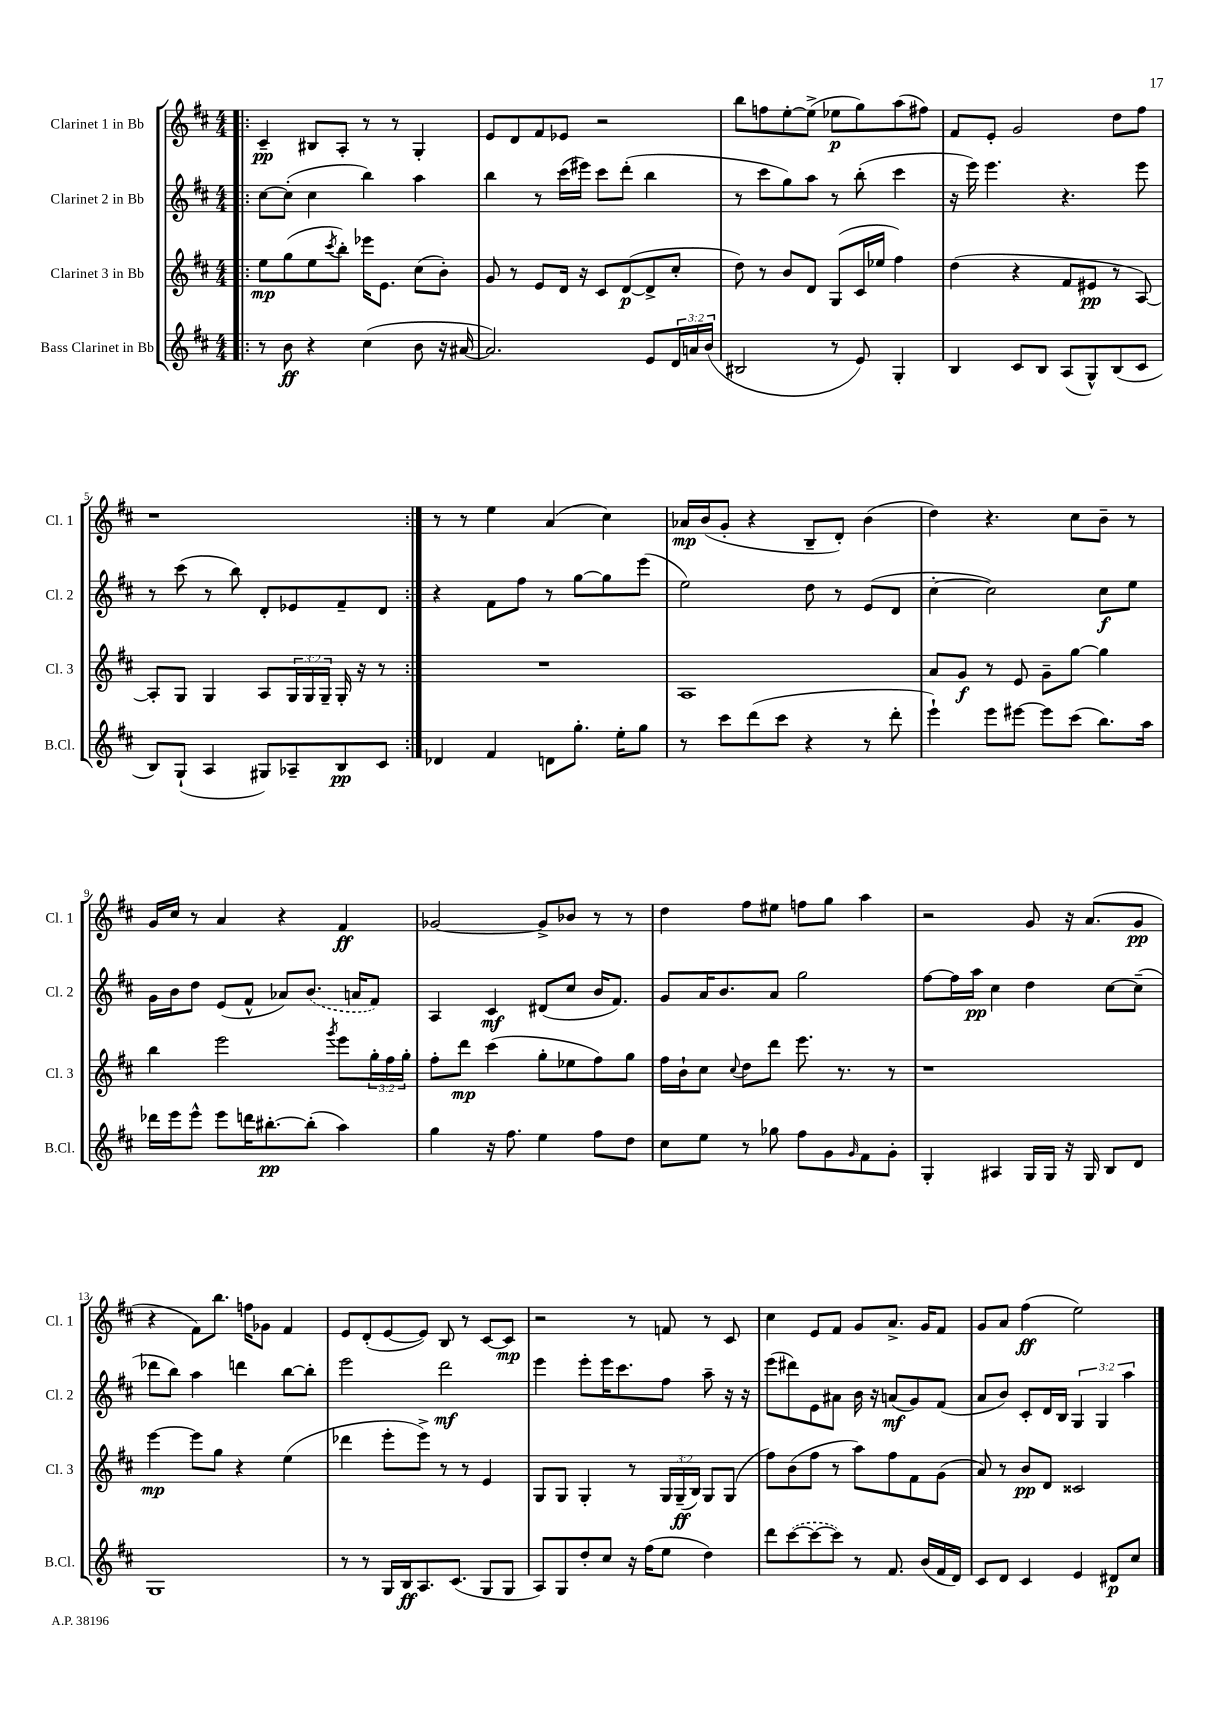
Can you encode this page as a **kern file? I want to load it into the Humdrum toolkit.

**kern	**kern	**kern	**kern
*staff4	*staff3	*staff2	*staff1
*clefG2	*clefG2	*clefG2	*clefG2
*k[f#c#]	*k[f#c#]	*k[f#c#]	*k[f#c#]
*M4/4	*M4/4	*M4/4	*M4/4
=!|:	=!|:	=!|:	=!|:
8r	8ee\L	[8cc#\L	4c#~/
8b\	(8gg\	(8cc#'\]J	.
4r	8ee\	4cc#\	8B#/L
.	8qccc#/	.	.
.	8bb'\J)	.	8A'/J
(4cc#\	16eee-\LK	4bb\)	8r
.	8.e\J	.	.
.	.	.	8r
8b\	(8cc#\L	4aa\	4G'/
16r	8b'\J)	.	.
[16a#/	.	.	.
=	=	=	=
2.a#/])	8g/	4bb\	8e/L
.	8r	.	8d/
.	8e/L	8r	8f#/
.	16d/Jk	(16ccc#\LL	8e-/J
.	16r	16eee#\JJ)	.
.	8c#/L	8ccc#\L	2r
.	([8d/	(8ddd'\J	.
8e/L	8d^/]	4bb\	.
24d/L	8cc#'/J	.	.
24a/	.	.	.
(24b/JJ	.	.	.
=	=	=	=
2B#/	8dd\)	8r	8bb\L
.	8r	8ccc#\L	8ff\
.	8b/L	8gg\)	[8ee'\
.	8d/J	8aa\J	(8ee^\]J
8r	(8G/L	8r	8ee-\L
8e/)	16c#/L	(8bb'\	8gg\)
.	16ee-/JJ	.	.
4G'/	4ff#\)	4ccc#\	(8aa\
.	.	.	8ff#\J)
=	=	=	=
4B/	(4dd\	16r	8f#/L
.	.	16eee\)	.
.	.	4.eee\	8e'/J
8c#/L	4r	.	2g/
8B/J	.	.	.
(8A/L	8f#/L	4.r	.
8G^^/)	8e#/J	.	.
(8B/	8r	.	8dd\L
8c#/J	[8A/)	8eee\	8ff#\J
=	=	=	=
8B/L)	8A'/]L	8r	1r
(8G`/J	8G/J	(8ccc#\	.
4A/	4G/	8r	.
.	.	8bb\)	.
8G#/L)	8A/L	8d'/L	.
8A-~/	24G/L	8e-/	.
.	24G/	.	.
.	24G~/JJ	.	.
8B/	16G'/	8f#~/	.
.	16r	.	.
8c#/J	8r	8d/J	.
=:|!	=:|!	=:|!	=:|!
4d-/	1r	4r	8r
.	.	.	8r
4f#/	.	8f#\L	4ee\
.	.	8ff#\J	.
8d\L	.	8r	(4a/
8.gg'\J	.	[8gg\L	.
.	.	8gg\]	4cc#\)
16ee'\LK	.	.	.
8gg\J	.	(8eee\J	.
=	=	=	=
8r	1A	2ee\)	16a-/LL
.	.	.	(16b/J
8ccc#\L	.	.	8g'/J
(8ddd\	.	.	4r
8ccc#\J	.	.	.
4r	.	8dd\	8B~/L
.	.	8r	8d'/J)
8r	.	(8e/L	(4b\
8ddd'\	.	8d/J	.
=	=	=	=
4eee`\)	8a/L	[4cc#'\	4dd\)
.	8g/J	.	.
8eee\L	8r	2cc#\])	4.r
[8eee#\J	8e/	.	.
8eee#\]L	8g~\L	.	.
(8ccc#\J	[8gg\J	.	8cc#\L
8.bb\L)	4gg\]	8cc#\L	8b~\J
.	.	8ee\J	8r
16aa\Jk	.	.	.
=	=	=	=
16ddd-\LL	4bb\	16g\LL	16g/LL
16eee\J	.	16b\J	16cc#/JJ
8eee^^\J	.	8dd\J	8r
8eee\L	2eee\	(8e/L	4a/
16ddd\K	.	8f#^^/J	.
[8.bb#'\	.	.	.
.	.	8a-/L)	4r
(8bb#'\]J	.	(8.b/J	.
.	8qggg/	.	.
4aa\)	8eee\L	.	4f#/
.	.	16a/LK	.
.	24gg'\L	8f#/J)	.
.	24ff#\	.	.
.	24gg'\JJ	.	.
=	=	=	=
4gg\	8ff#'\L	4A/	[2g-/
.	8ddd\J	.	.
16r	(4ccc#\	4c#/	.
8.ff#\	.	.	.
4ee\	8gg'\L	(8d#/L	8g-^/]L
.	8ee-\	8cc#/J	8b-/J
8ff#\L	8ff#\)	16b/LK	8r
.	.	8.f#/J)	.
8dd\J	8gg\J	.	8r
=	=	=	=
8cc#\L	16ff#\LL	8g/L	4dd\
.	16b`\J	.	.
8ee\J	8cc#\J	16a/K	.
.	.	8.b/	.
.	8qqcc#/	.	.
8r	8dd\L	.	8ff#\L
8gg-\	8ddd\J	8a/J	8ee#\J
8ff#\L	8.eee\	2gg\	8ff\L
8g\	.	.	8gg\J
.	8.r	.	.
16qqg/	.	.	.
8f#\	.	.	4aa\
8g'\J	8r	.	.
=	=	=	=
4G'/	1r	[8ff#\L	2r
.	.	16ff#\]L	.
.	.	16aa\JJ	.
4A#/	.	4cc#\	.
16G/LL	.	4dd\	8g/
16G/JJ	.	.	.
16r	.	.	16r
16G/	.	.	(8.a/L
8B/L	.	[8cc#\L	.
8d/J	.	(8cc#~\]J	8g/J
=	=	=	=
1G	[4eee\	8ddd-\L	4r
.	.	8bb\J)	.
.	8eee\]L	4aa\	8f#\L)
.	8gg\J	.	8.bb\J
.	4r	4ddd\	.
.	.	.	16ff\LK
.	.	.	8g-\J
.	(4ee\	[8bb\L	4f#/
.	.	8bb'\]J	.
=	=	=	=
8r	4ddd-\	2eee\	8e/L
8r	.	.	(8d'/
16G/LL	8eee'\L	.	[8e/
16B/J	.	.	.
8.A/	8eee^\J)	.	8e/]J)
.	8r	2ddd\	8B/
(8.c#/J	.	.	.
.	8r	.	8r
8G/L	4e/	.	[8c#/L
8G/J	.	.	8c#/]J
=	=	=	=
8A/L)	8G/L	4eee\	2r
8G/	8G/J	.	.
8dd'/	4G'/	8eee'\L	.
8cc#/J	.	16eee\K	.
.	.	8.ccc#\	.
16r	8r	.	8r
(16ff#\LK	.	.	.
8ee\J	24G/LL	8ff#\J	8f/
.	(24G~/	.	.
.	24B/JJ)	.	.
4dd\)	8G/L	8aa~\	8r
.	(8G/J	16r	8c#/
.	.	16r	.
=	=	=	=
8ddd\L	8ff#\L)	(8eee\L	4cc#\
([8ccc#\	(8b\	8ddd#\)	.
8ccc#\_	8ff#\J	8e\	8e/L
8ccc#\]J)	8r	8a#\J	8f#/J
8r	8aa\L)	16b\	8g/L
.	.	16r	.
8.f#/	8ff#\	(8a/L	8.a^/J
.	8f#\	8g/)	.
(16b/LL	.	.	16g/LK
16f#/	(8g\J	(8f#/J	8f#/J
16d/JJ)	.	.	.
=	=	=	=
8c#/L	8a/)	8a/L	8g/L
8d/J	8r	8b/J)	8a/J
4c#/	8b/L	8c#'/L	(4ff#\
.	8d/J	16d/L	.
.	.	16B/JJ	.
4e/	2c##/	6G/	2ee\)
.	.	6G/	.
8d#/L	.	.	.
.	.	6aa\	.
8cc#/J	.	.	.
==	==	==	==
*-	*-	*-	*-
